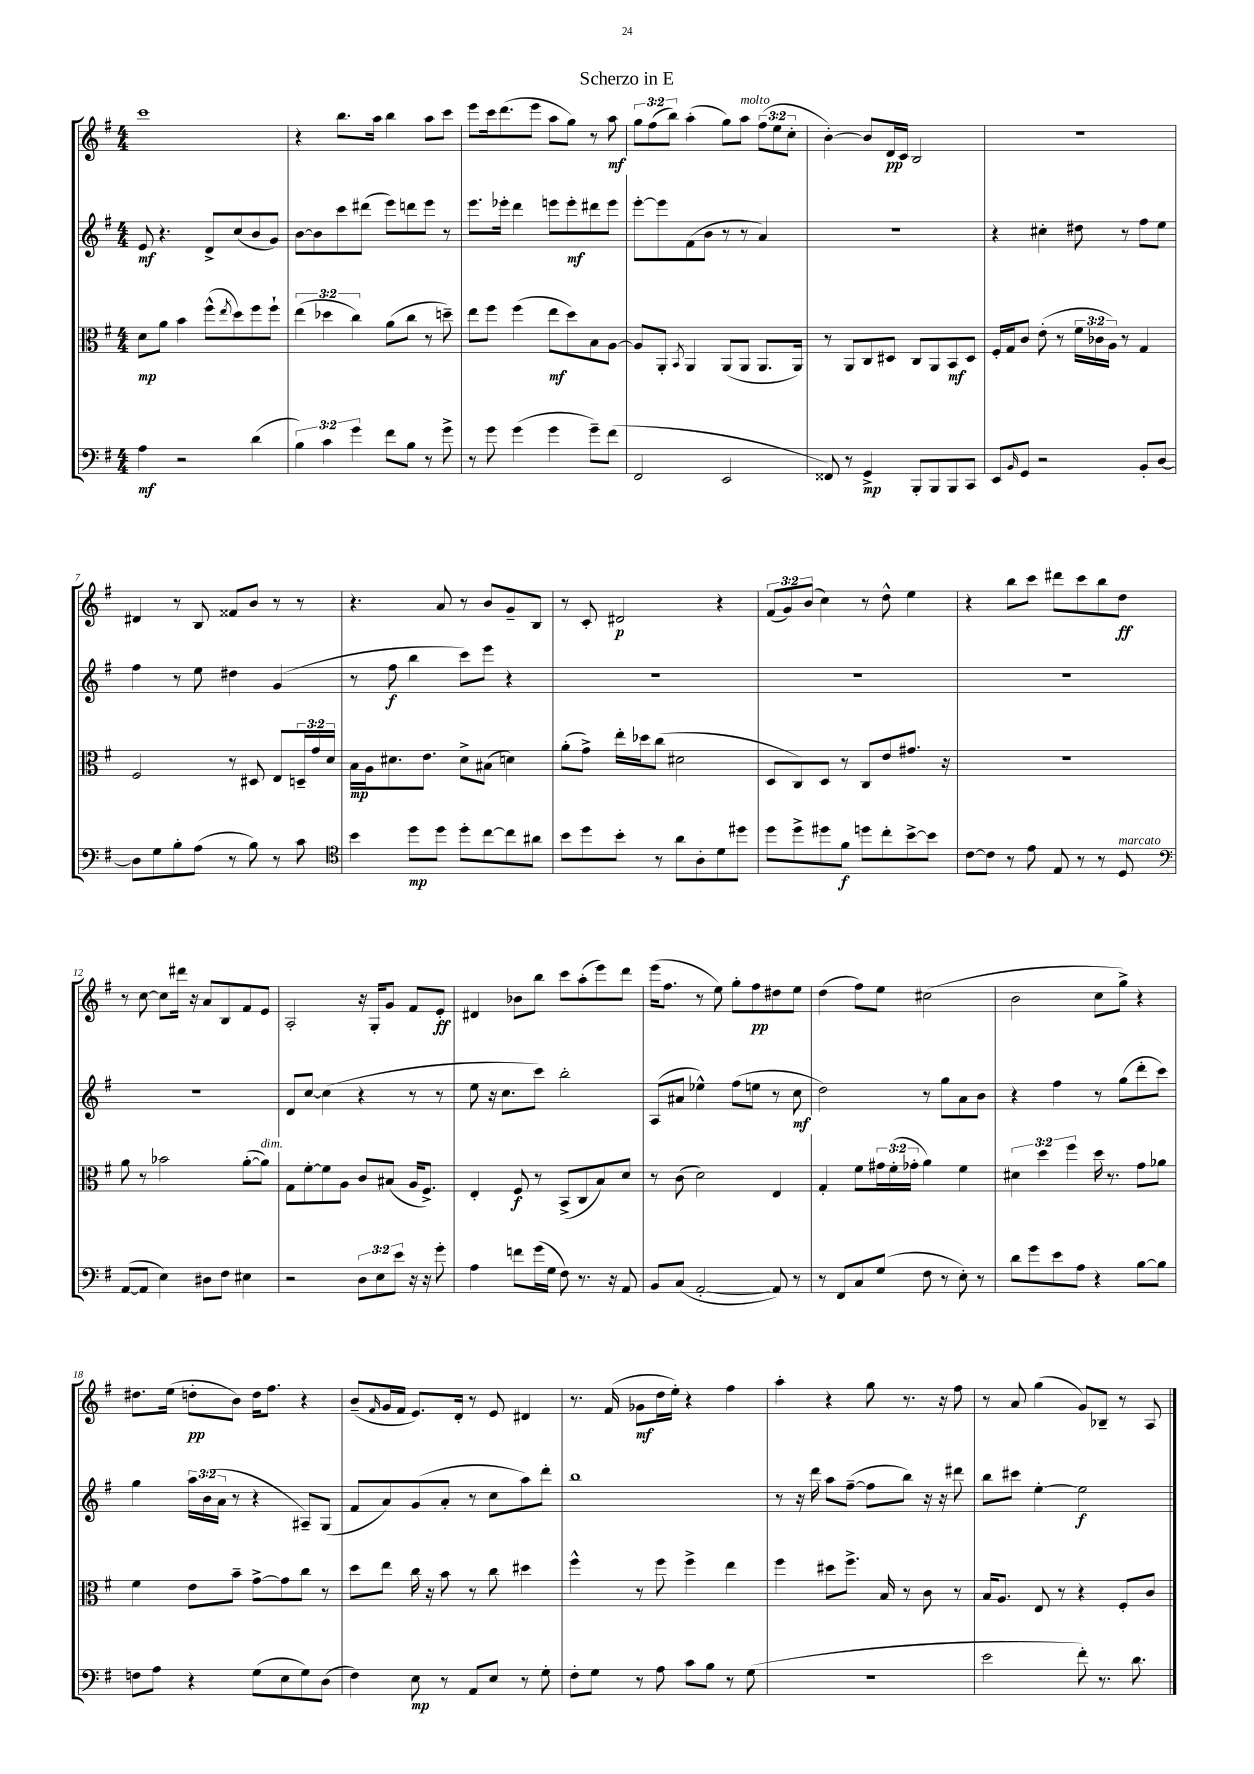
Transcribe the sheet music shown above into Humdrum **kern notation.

**kern	**dynam	**kern	**dynam	**kern	**dynam	**kern	**dynam
*part4	*part4	*part3	*part3	*part2	*part2	*part1	*part1
*staff4	*staff4	*staff3	*staff3	*staff2	*staff2	*staff1	*staff1
*clefF4	*	*clefC3	*	*clefG2	*	*clefG2	*
*k[f#]	*	*k[f#]	*	*k[f#]	*	*k[f#]	*
*M4/4	*	*M4/4	*	*M4/4	*	*M4/4	*
=1	=1	=1	=1	=1	=1	=1	=1
4A\	mf	8d\L	mp	8e/	mf	1ccc	.
.	.	8a\J	.	4.r	.	.	.
2r	.	4b\	.	.	.	.	.
.	.	(8ff#^^\L	.	8d^/L	.	.	.
.	.	8qee/	.	.	.	.	.
.	.	8dd\)	.	(8cc/	.	.	.
(4d\	.	8ff#\	.	8b/	.	.	.
.	.	8ff#`\J	.	8g/J)	.	.	.
=2	=2	=2	=2	=2	=2	=2	=2
6B\)	.	(6ee\	.	[8b\L	.	4r	.
.	.	.	.	8b\]	.	.	.
6c\	.	6dd-X\	.	.	.	.	.
.	.	.	.	8ccc\	.	8.bb\L	.
6g\	.	6cc\)	.	.	.	.	.
.	.	.	.	(8ddd#X\J	.	.	.
.	.	.	.	.	.	16aa\Jk	.
8f#\L	.	(8a\L	.	8eee\L)	.	4bb\	.
8B\J	.	8cc\J	.	8dddn\	.	.	.
8r	.	8r	.	8eee\J	.	8aa\L	.
8g^\	.	8ddn~\)	.	8r	.	8ccc\J	.
=3	=3	=3	=3	=3	=3	=3	=3
8r	.	8ee\L	.	8.eee\L	.	8eee\L	.
8g\	.	8ff#\J	.	.	.	16ccc\k	.
.	.	.	.	16eee-X'\Jk	.	(8.ddd\	.
(4g\	.	(4ff#\	.	4ddd\	.	.	.
.	.	.	.	.	.	8eee\J	.
4g\	.	8ee\L	mf	8eeen\L	.	8aa\L	.
.	.	8dd\)	.	8eee'\	mf	8gg\J)	.
8g~\L)	.	8B\	.	8ddd#X\	.	8r	.
(8f#\J	.	[8A\J	.	8eee\J	.	8aa\	mf
=4	=4	=4	=4	=4	=4	=4	=4
2FF#/	.	8A/L]	.	[8eee'\L	.	12gg\L	.
.	.	.	.	.	.	(12ff#\	.
.	.	8AA'/J	.	8eee\]	.	.	.
.	.	.	.	.	.	12bb\J)	.
.	.	8qBB/	.	.	.	.	.
.	.	4AA/	.	(8f#\	.	(4aa'\	.
.	.	.	.	8b\J	.	.	.
2EE/	.	(8AA/L	.	8r	.	8gg\L)	.
!	!	!	!	!	!	!LO:TX:a:i:t=molto	!
.	.	8AA/J	.	8r	.	8aa\J	.
.	.	8.AA/L	.	4a/)	.	(12ff#\L	.
.	.	.	.	.	.	12ee\	.
.	.	.	.	.	.	12cc'\J	.
.	.	16AA/Jk)	.	.	.	.	.
=5	=5	=5	=5	=5	=5	=5	=5
8FF##X/)	.	8r	.	1r	.	[4b'\)	.
8r	.	8AA/L	.	.	.	.	.
4GG^/	mp	8C/	.	.	.	8b/L]	.
.	.	8D#X/J	.	.	.	16d/L	pp
.	.	.	.	.	.	16c/JJ	.
8BBB'/L	.	8C/L	.	.	.	2B/	.
8BBB/	.	8AA/	.	.	.	.	.
8BBB/	.	8BB/	mf	.	.	.	.
8CC/J	.	8D#/J	.	.	.	.	.
=6	=6	=6	=6	=6	=6	=6	=6
8EE/L	.	16F#'/LL	.	4r	.	1r	.
.	.	16G/J	.	.	.	.	.
16qqBB/	.	.	.	.	.	.	.
8GG/J	.	8c/J	.	.	.	.	.
2r	.	(8e'\	.	4cc#X'\	.	.	.
.	.	8r	.	.	.	.	.
.	.	24f#\LL	.	8dd#X\	.	.	.
.	.	24c-X\	.	.	.	.	.
.	.	24A\JJ)	.	.	.	.	.
.	.	8r	.	8r	.	.	.
8BB'/L	.	4G/	.	8ff#\L	.	.	.
[8D/J	.	.	.	8ee\J	.	.	.
!!LO:LB:g=z
=7	=7	=7	=7	=7	=7	=7	=7
8D\L]	.	2F#/	.	4ff#\	.	4d#X/	.
8G\	.	.	.	.	.	.	.
8B'\	.	.	.	8r	.	8r	.
(8A\J	.	.	.	8ee\	.	8B/	.
8r	.	8r	.	4dd#X\	.	8f##X/L	.
8B\)	.	8D#X/	.	.	.	8b/J	.
8r	.	8E/L	.	(4g/	.	8r	.
8c\	.	24Dn~/L	.	.	.	8r	.
.	.	24g/	.	.	.	.	.
.	.	24d/JJ	.	.	.	.	.
=8	=8	=8	=8	=8	=8	=8	=8
*clefC4	*	*	*	*	*	*	*
4b\	.	16B\LL	mp	8r	.	4.r	.
.	.	16A\J	.	.	.	.	.
.	.	8.d#X\	.	8ff#\	f	.	.
8dd\L	mp	.	.	4bb\	.	.	.
.	.	8.e\J	.	.	.	.	.
8dd\J	.	.	.	.	.	8a/	.
8dd'\L	.	8d#^\L	.	8ccc\L)	.	8r	.
[8cc\	.	(8B#X\J	.	8eee\J	.	8b/L	.
8cc\]	.	4dn\)	.	4r	.	8g~/	.
8a#X\J	.	.	.	.	.	8B/J	.
=9	=9	=9	=9	=9	=9	=9	=9
8b\L	.	(8a'\L	.	1r	.	8r	.
8dd\	.	8g^\J)	.	.	.	8c'/	.
8b'\J	.	16ee'\LL	.	.	.	2d#X/	p
.	.	16dd-X\J	.	.	.	.	.
8r	.	(8cc\J	.	.	.	.	.
8a\L	.	2d#X\	.	.	.	.	.
8A'\	.	.	.	.	.	.	.
8d\	.	.	.	.	.	4r	.
8dd#X\J	.	.	.	.	.	.	.
=10	=10	=10	=10	=10	=10	=10	=10
8dd\L	.	8D/L	.	1r	.	(12f#/L	.
.	.	.	.	.	.	12g/)	.
8dd^\	.	8C/)	.	.	.	.	.
.	.	.	.	.	.	(12b/J	.
8dd#X\	.	8D/J	.	.	.	4cc\)	.
8f#\J	f	8r	.	.	.	.	.
8ddn\L	.	8C/L	.	.	.	8r	.
8cc'\	.	8e/	.	.	.	8dd^^\	.
[8b^\	.	8.g#X/J	.	.	.	4ee\	.
8b\J]	.	.	.	.	.	.	.
.	.	16r	.	.	.	.	.
=11	=11	=11	=11	=11	=11	=11	=11
[8c\L	.	1r	.	1r	.	4r	.
8c\J]	.	.	.	.	.	.	.
8r	.	.	.	.	.	8bb\L	.
8e\	.	.	.	.	.	8ccc\J	.
8E/	.	.	.	.	.	8ddd#X\L	.
8r	.	.	.	.	.	8ccc\	.
8r	.	.	.	.	.	8bb\	.
!LO:TX:a:i:t=marcato	!	!	!	!	!	!	!
8D/	.	.	.	.	.	8dd\J	ff
!!LO:LB:g=z
=12	=12	=12	=12	=12	=12	=12	=12
*clefF4	*	*	*	*	*	*	*
([8AA/L	.	8a\	.	1r	.	8r	.
8AA/J]	.	8r	.	.	.	[8cc\	.
4E\)	.	2b-X\	.	.	.	8cc\L]	.
.	.	.	.	.	.	16ddd#X\Jk	.
.	.	.	.	.	.	16r	.
8D#X\L	.	.	.	.	.	8a/L	.
8F#\J	.	.	.	.	.	8B/	.
4E#X\	.	([8a'\L	.	.	.	8f#/	.
!	!	!LO:TX:a:i:t=dim.	!	!	!	!	!
.	.	8a\J])	.	.	.	8e/J	.
=13	=13	=13	=13	=13	=13	=13	=13
2r	.	8G\L	.	8d/L	.	2A'/	.
.	.	[8f#'\	.	[8cc/J	.	.	.
.	.	8f#\]	.	(4cc\]	.	.	.
.	.	8A\J	.	.	.	.	.
12D\L	.	8c/L	.	4r	.	16r	.
.	.	.	.	.	.	16G'/KL	.
12E\	.	.	.	.	.	.	.
.	.	(8B#X/J	.	.	.	8g/J	.
12e\J	.	.	.	.	.	.	.
16r	.	16A/KL	.	8r	.	8f#/L	.
16r	.	8.F#^/J)	.	.	.	.	.
8g'\	.	.	.	8r	.	8e'/J	ff
=14	=14	=14	=14	=14	=14	=14	=14
4A\	.	4E'/	.	8ee\	.	4d#X/	.
.	.	.	.	16r	.	.	.
.	.	.	.	8.cc\L	.	.	.
8fn\L	.	8F#/	f	.	.	8b-X\L	.
(16g\L	.	8r	.	8ccc\J)	.	8bb\J	.
16G\JJ	.	.	.	.	.	.	.
8F#\)	.	(8BB^/L	.	2bb'\	.	8ccc\L	.
8.r	.	8C/	.	.	.	(8aa'\	.
.	.	8B/)	.	.	.	8eee\)	.
16r	.	.	.	.	.	.	.
8AA/	.	8d/J	.	.	.	8ddd\J	.
=15	=15	=15	=15	=15	=15	=15	=15
8BB/L	.	8r	.	(8A/L	.	(16eee\KL	.
.	.	.	.	.	.	8.ff#\J	.
(8C/J	.	(8c\	.	8a#X/J	.	.	.
[2AA'/	.	2d\)	.	4ee-X^^\)	.	8r	.
.	.	.	.	.	.	8ee\)	.
.	.	.	.	(8ff#\L	.	8gg'\L	.
.	.	.	.	8een\J	.	8ff#\	pp
8AA/])	.	4E/	.	8r	.	8dd#X\	.
8r	.	.	.	8cc\	mf	8ee\J	.
=16	=16	=16	=16	=16	=16	=16	=16
8r	.	4G'/	.	2dd\)	.	(4dd\	.
8FF#/L	.	.	.	.	.	.	.
8C/	.	8f#\L	.	.	.	8ff#\L)	.
(8G/J	.	24g#X\L	.	.	.	8ee\J	.
.	.	(24f#'\	.	.	.	.	.
.	.	24g-X'\JJ	.	.	.	.	.
8F#\	.	4a\)	.	8r	.	(2cc#X\	.
8r	.	.	.	8gg\L	.	.	.
8E'\)	.	4f#\	.	8a\	.	.	.
8r	.	.	.	8b\J	.	.	.
=17	=17	=17	=17	=17	=17	=17	=17
8d\L	.	6d#X\	.	4r	.	2b\	.
8g\	.	.	.	.	.	.	.
.	.	6dd\	.	.	.	.	.
8e\	.	.	.	4ff#\	.	.	.
.	.	6ff#\	.	.	.	.	.
8A\J	.	.	.	.	.	.	.
4r	.	16dd\	.	8r	.	8cc\L	.
.	.	8.r	.	.	.	.	.
.	.	.	.	(8gg\L	.	8gg^\J)	.
[8B\L	.	8g\L	.	8ddd'\	.	4r	.
8B\J]	.	8a-X\J	.	8ccc\J)	.	.	.
!!LO:LB:g=z
=18	=18	=18	=18	=18	=18	=18	=18
8Fn\L	.	4f#\	.	4gg\	.	8.dd#X\L	.
8A\J	.	.	.	.	.	.	.
.	.	.	.	.	.	(16ee\Jk	.
4r	.	8e\L	.	24aa\LL	.	8ddn'\L	pp
.	.	.	.	(24b\	.	.	.
.	.	.	.	24a\JJ	.	.	.
.	.	8b~\J	.	8r	.	8b\J)	.
(8G\L	.	[8g^\L	.	4r	.	16dd\KL	.
.	.	.	.	.	.	8.ff#\J	.
8E\	.	8g\]	.	.	.	.	.
8G\)	.	8cc\J	.	8A#X~/L)	.	4r	.
(8D\J	.	8r	.	(8G/J	.	.	.
=19	=19	=19	=19	=19	=19	=19	=19
4F#\)	.	8dd\L	.	8f#/L	.	(8b~/L	.
.	.	.	.	.	.	16qqf#/	.
.	.	8ee\J	.	8a/)	.	16g/L	.
.	.	.	.	.	.	16f#/JJ	.
8E\	mp	16cc\	.	(8g/	.	8.e/L)	.
.	.	16r	.	.	.	.	.
8r	.	8b\	.	8a'/J	.	.	.
.	.	.	.	.	.	16d'/Jk	.
8AA/L	.	8r	.	8r	.	8r	.
8E/J	.	8cc\	.	8cc\L	.	8e/	.
8r	.	4dd#X\	.	8aa\)	.	4d#X/	.
8G'\	.	.	.	8ddd'\J	.	.	.
=20	=20	=20	=20	=20	=20	=20	=20
8F#'\L	.	4ff#^^\	.	1bb	.	8.r	.
8G\J	.	.	.	.	.	.	.
.	.	.	.	.	.	(16f#/	.
8r	.	8r	.	.	.	8g-X\L	mf
8A\	.	8ff#\	.	.	.	16dd\L	.
.	.	.	.	.	.	16ee'\JJ)	.
8c\L	.	4ff#^\	.	.	.	4r	.
8B\J	.	.	.	.	.	.	.
8r	.	4ee\	.	.	.	4ff#\	.
(8G\	.	.	.	.	.	.	.
=21	=21	=21	=21	=21	=21	=21	=21
1r	.	4ff#\	.	8r	.	4aa'\	.
.	.	.	.	16r	.	.	.
.	.	.	.	16ddd\	.	.	.
.	.	8dd#X\L	.	8aa\L	.	4r	.
.	.	8.ff#^\J	.	([8ff#~\J	.	.	.
.	.	.	.	8ff#\L]	.	8gg\	.
.	.	16B/	.	.	.	.	.
.	.	8r	.	8bb\J)	.	8.r	.
.	.	8c\	.	16r	.	.	.
.	.	.	.	16r	.	16r	.
.	.	8r	.	8ddd#X\	.	8ff#\	.
=22	=22	=22	=22	=22	=22	=22	=22
2e\	.	16B/KL	.	8bb\L	.	8r	.
.	.	8.A/J	.	.	.	.	.
.	.	.	.	8ccc#X\J	.	8a/	.
.	.	8E/	.	[4ee'\	.	(4gg\	.
.	.	8r	.	.	.	.	.
8f#'\)	.	4r	.	2ee\]	f	8g/L)	.
8.r	.	.	.	.	.	8B-X~/J	.
.	.	8F#'/L	.	.	.	8r	.
8.d\	.	.	.	.	.	.	.
.	.	8c/J	.	.	.	8A/	.
==	==	==	==	==	==	==	==
*-	*-	*-	*-	*-	*-	*-	*-
